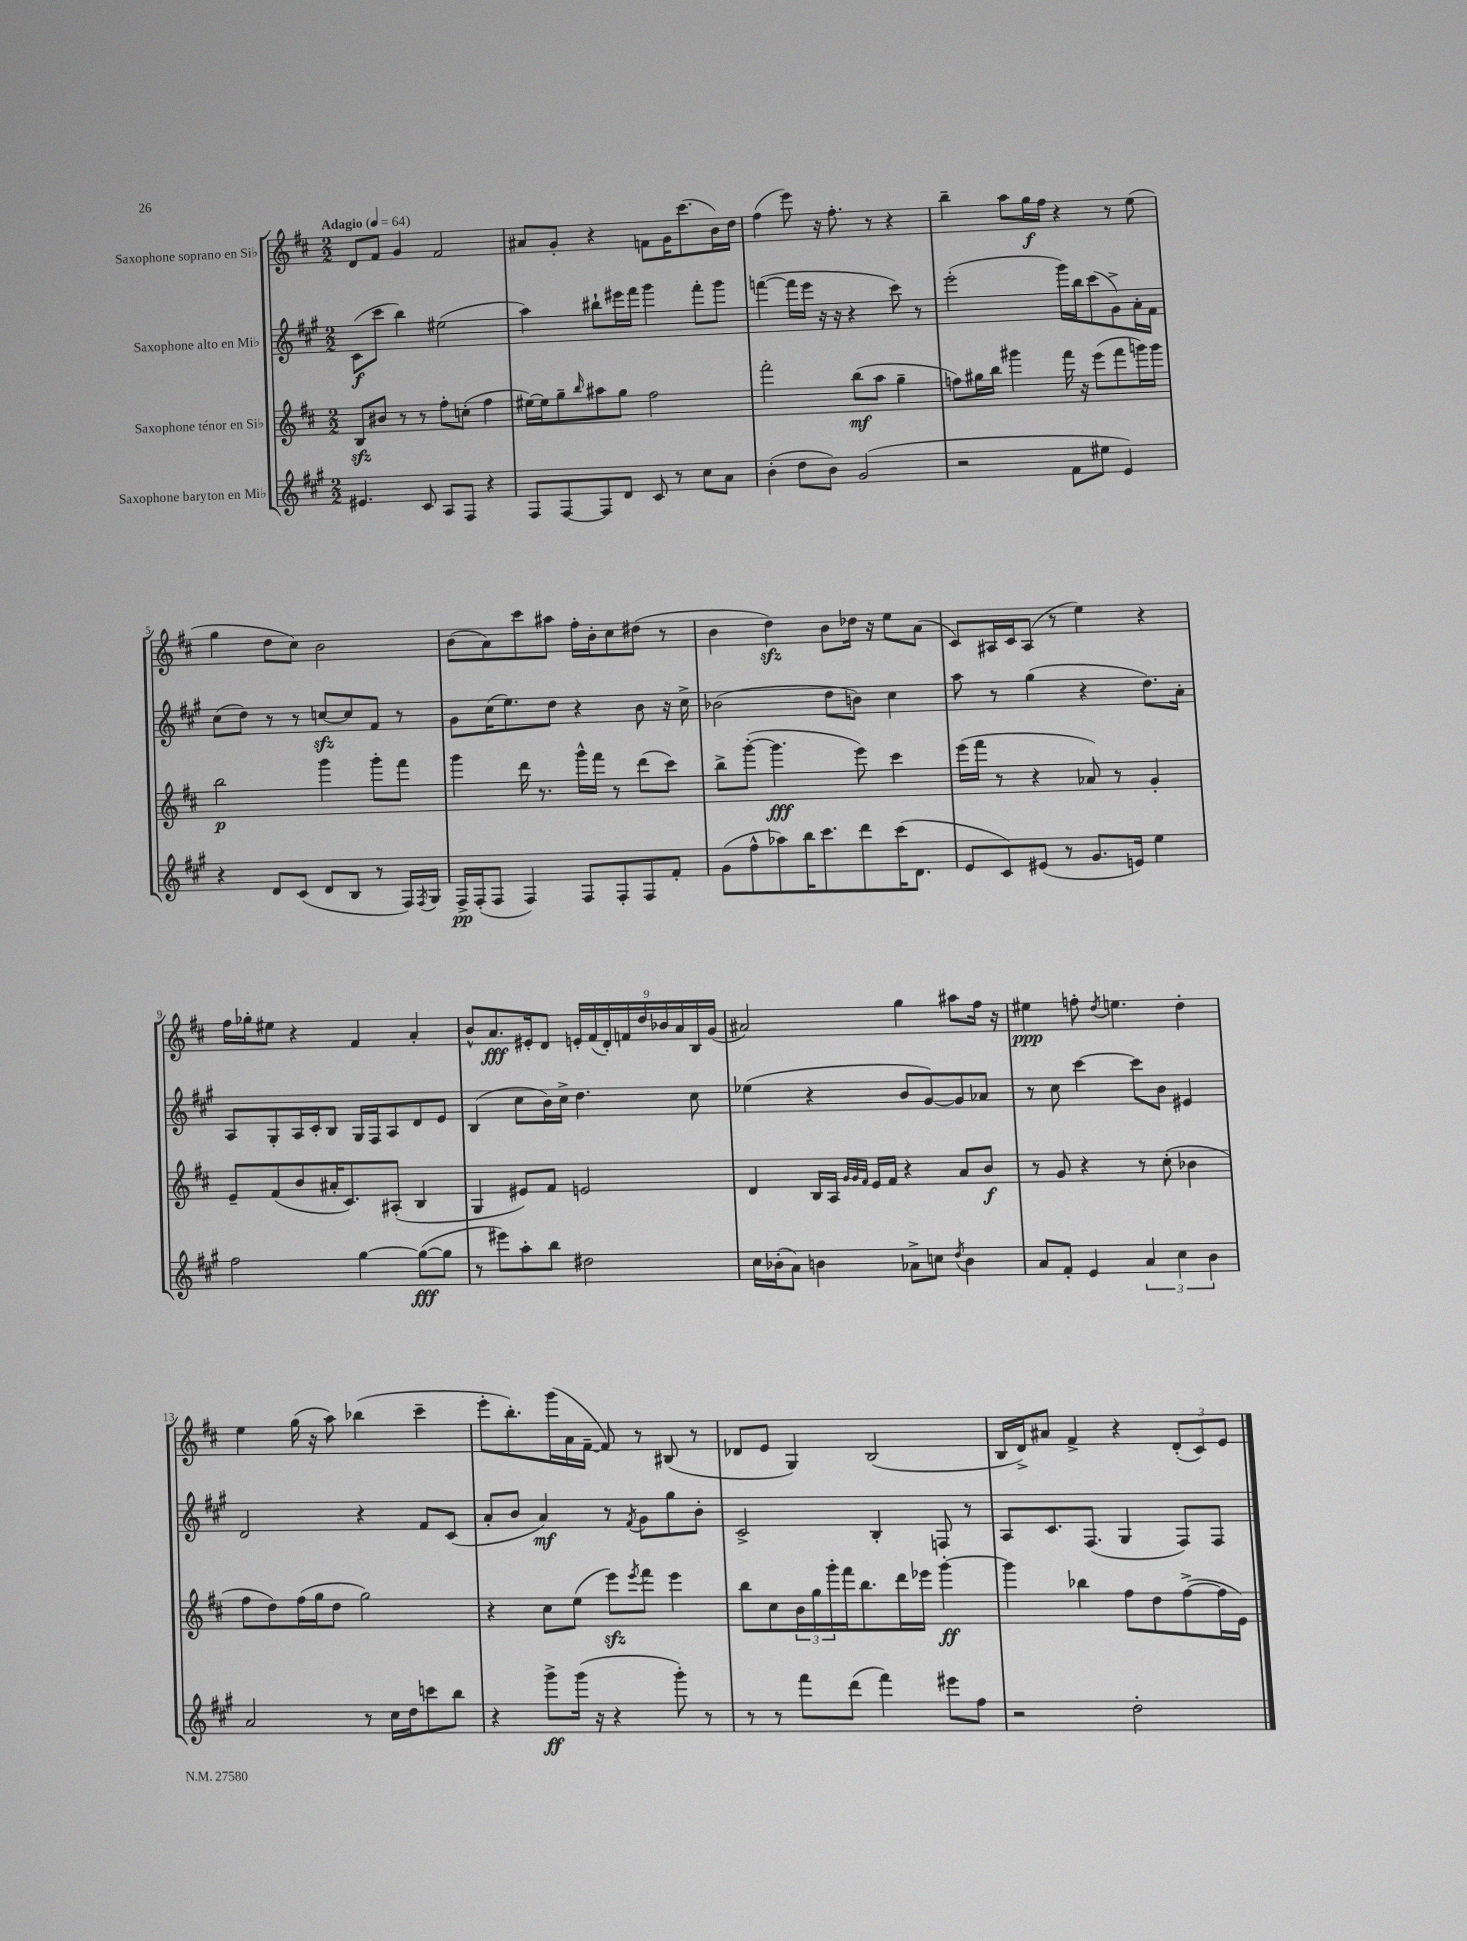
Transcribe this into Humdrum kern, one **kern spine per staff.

**kern	**dynam	**kern	**dynam	**kern	**dynam	**kern	**dynam
*part4	*part4	*part3	*part3	*part2	*part2	*part1	*part1
*staff4	*staff4	*staff3	*staff3	*staff2	*staff2	*staff1	*staff1
*I"Saxophone baryton en Mi♭	*	*I"Saxophone ténor en Si♭	*	*I"Saxophone alto en Mi♭	*	*I"Saxophone soprano en Si♭	*
*clefG2	*	*clefG2	*	*clefG2	*	*clefG2	*
*k[f#c#g#]	*	*k[f#c#]	*	*k[f#c#g#]	*	*k[f#c#]	*
*M2/2	*	*M2/2	*	*M2/2	*	*M2/2	*
*MM64	*	*MM64	*	*MM64	*	*MM64	*
=1	=1	=1	=1	=1	=1	=1	=1
!	!	!	!	!	!	!LO:TX:a:B:t=Adagio	!
4.e#X/	.	8Bzz/L	.	(8c#\L	f	8d/L	.
.	.	8b#X/J	.	8ccc#\J	.	8f#/J	.
.	.	8r	.	4bb\)	.	4g/	.
8c#/	.	8r	.	.	.	.	.
8A/L	.	8ff#'\L	.	(2ee#X\	.	2f#/	.
8F#/J	.	(8ccn'\J	.	.	.	.	.
4r	.	4ff#\	.	.	.	.	.
=2	=2	=2	=2	=2	=2	=2	=2
8F#/L	.	[16ee#X\LL)	.	4aa\)	.	8a#X/L	.
.	.	16ee#\J]	.	.	.	.	.
[8F#/	.	8gg~\	.	.	.	8g'/J	.
.	.	16qqbb/	.	.	.	.	.
8F#/]	.	8aa#X\	.	8bb#X`\L	.	4r	.
8d/J	.	8gg\J	.	16eee#X\L	.	.	.
.	.	.	.	16fff#\JJ	.	.	.
8c#/	.	2ff#\	.	4ggg#\	.	8fn\L	.
8r	.	.	.	.	.	16g\K	.
.	.	.	.	.	.	(8.ccc#\	.
8cc#\L	.	.	.	8fff#'\L	.	.	.
8a\J	.	.	.	8ggg#\J	.	16b\L)	.
.	.	.	.	.	.	16dd\JJ	.
=3	=3	=3	=3	=3	=3	=3	=3
(4b'\	.	2fff#'\	.	([4fffn\	.	(4ff#\	.
8dd\L	.	.	.	16fff\LL]	.	8eee\)	.
.	.	.	.	16eee\JJ	.	.	.
8b\J)	.	.	.	16r	.	16r	.
.	.	.	.	16r	.	8.ff#'\	.
(2g#/	.	(8bb\L	mf	4r	.	.	.
.	.	8aa\J	.	.	.	8r	.
.	.	4gg~\	.	8ccc#\)	.	4r	.
.	.	.	.	8r	.	.	.
=4	=4	=4	=4	=4	=4	=4	=4
2r	.	8ffn\L)	.	(2eee'\	.	4bb~\	.
.	.	16gg#X\L	.	.	.	.	.
.	.	16bb\JJ	.	.	.	.	.
.	.	4ggg#X\	.	.	.	8aa\L	.
.	.	.	.	.	.	16gg\L	f
.	.	.	.	.	.	16ff#\JJ	.
8f#\L	.	16fff#\	.	16ggg#\LL)	.	4r	.
.	.	16r	.	16bb\J	.	.	.
8ee#X\J	.	(8eee\L	.	(8ccc#\	.	.	.
4e/)	.	8fff#\	.	8g#^\)	.	8r	.
.	.	16gggn\L)	.	16a'\L	.	(8ee\	.
.	.	16ggg\JJ	.	16f#\JJ	.	.	.
!!LO:LB:g=z
=5	=5	=5	=5	=5	=5	=5	=5
4r	.	2bb\	p	(8cc#\L	.	4gg\	.
.	.	.	.	8dd\J)	.	.	.
8d/L	.	.	.	8r	.	8dd\L	.
(8c#/J	.	.	.	8r	.	8cc#\J)	.
8d/L	.	4ggg\	.	[8ccnzz/L	.	2b\	.
8B/J	.	.	.	8cc/]	.	.	.
8r	.	8ggg'\L	.	8f#/J	.	.	.
16F#/LL)	.	8fff#\J	.	8r	.	.	.
8qF#/	.	.	.	.	.	.	.
16G#/JJ	.	.	.	.	.	.	.
=6	=6	=6	=6	=6	=6	=6	=6
16F#^/LL	pp	4ggg\	.	8g#\L	.	(8b\L	.
(16F#'/J	.	.	.	.	.	.	.
8F#/J	.	.	.	(16cc#\K	.	8a\)	.
.	.	.	.	8.ee\)	.	.	.
4F#/)	.	16ddd\	.	.	.	8ccc#\	.
.	.	8.r	.	.	.	.	.
.	.	.	.	8dd\J	.	8aa#X\J	.
8F#/L	.	16ggg^^\LL	.	4r	.	16ff#'\LL	.
.	.	16fff#\JJ	.	.	.	16b'\J	.
8F#'/	.	8r	.	.	.	8cc#\	.
8F#/	.	(8ddd\L	.	8b\	.	(8dd#X\J	.
8f#'/J	.	8ccc#\J)	.	16r	.	8r	.
.	.	.	.	16cc#^\	.	.	.
=7	=7	=7	=7	=7	=7	=7	=7
(8g#\L	.	8bb^\L	.	(2b-X\	.	4b\	.
8ff#^^\	.	([8ggg'\J	.	.	.	.	.
8aa-X\)	.	4.ggg\]	fff	.	.	4ddzz\)	.
16bb\K	.	.	.	.	.	.	.
8.ccc#\	.	.	.	.	.	.	.
.	.	.	.	8dd\L	.	8b\L	.
8ddd\	.	8eee\)	.	8bn\J)	.	16dd-X\Jk	.
.	.	.	.	.	.	16r	.
(16ccc#\K	.	4ccc#\	.	4cc#\	.	8ee\L	.
8.d\J	.	.	.	.	.	.	.
.	.	.	.	.	.	(8a\J	.
=8	=8	=8	=8	=8	=8	=8	=8
8e/L	.	(16eee\LL	.	8aa\	.	8c#/L)	.
.	.	16fff#\JJ	.	.	.	.	.
8c#/)	.	8r	.	8r	.	16A#X/L	.
.	.	.	.	.	.	16c#/J	.
(8e#X/J	.	4r	.	(4gg#\	.	(8A#/J	.
8r	.	.	.	.	.	8r	.
8.g#/L	.	8a-X/)	.	4r	.	4ee\)	.
.	.	8r	.	.	.	.	.
16en/Jk)	.	.	.	.	.	.	.
4ee\	.	4g'/	.	8.dd\L)	.	4r	.
.	.	.	.	16a'\Jk	.	.	.
!!LO:LB:g=z
=9	=9	=9	=9	=9	=9	=9	=9
2ff#\	.	8e~/L	.	8A/L	.	16ff#\LL	.
.	.	.	.	.	.	16gg-X'\J	.
.	.	(8f#/	.	8G#'/	.	8ee#X\J	.
.	.	8b/	.	16A/L	.	4r	.
.	.	.	.	16c#'/J	.	.	.
.	.	16a#X'/K	.	8B/J	.	.	.
.	.	8.c#/)	.	.	.	.	.
[4gg#\	.	.	.	16G#/LL	.	4f#/	.
.	.	.	.	16F#/J	.	.	.
.	.	(8A#X'/J	.	8A/	.	.	.
(8gg#\L_	fff	4B/	.	8d/	.	4a'/	.
8gg#\J]	.	.	.	8e/J	.	.	.
=10	=10	=10	=10	=10	=10	=10	=10
8r	.	4G/	.	(4B/	.	8b^^/L	.
8eee#X\L)	.	.	.	.	.	8.a/	fff
8aa'\	.	8e#X/L)	.	8cc#\L	.	.	.
.	.	.	.	.	.	16e#X'/k	.
8bb\J	.	8f#/J	.	16b\L)	.	8d/J	.
.	.	.	.	16cc#^\JJ	.	.	.
2dd#X\	.	2en/	.	4.dd\	.	18en'/LL	.
.	.	.	.	.	.	(18f#/	.
.	.	.	.	.	.	18d'/)	.
.	.	.	.	.	.	18fn/	.
.	.	.	.	.	.	18dd/	.
.	.	.	.	.	.	18b-X/	.
.	.	.	.	.	.	18a/	.
.	.	.	.	8cc#\	.	.	.
.	.	.	.	.	.	18B/	.
.	.	.	.	.	.	(18g/JJ	.
=11	=11	=11	=11	=11	=11	=11	=11
16cc#\LL	.	4d/	.	(4ee-X\	.	2a#X/)	.
(16b-X'\J	.	.	.	.	.	.	.
8a\J)	.	.	.	.	.	.	.
4bn\	.	16B/LL	.	4r	.	.	.
.	.	16A/JJ	.	.	.	.	.
.	.	32qqg/LLL	.	.	.	.	.
.	.	32qqg/	.	.	.	.	.
.	.	32qqf#/JJJ	.	.	.	.	.
.	.	16e/LL	.	.	.	.	.
.	.	16f#/JJ	.	.	.	.	.
8a-X^\L	.	4r	.	8b/L	.	4gg\	.
8ccn\J	.	.	.	[8g#/)	.	.	.
8qdd/	.	.	.	.	.	.	.
4b\	.	8a/L	.	8g#/]	.	8aa#X\L	.
.	.	8b/J	f	8a-X/J	.	16ff#\Jk	.
.	.	.	.	.	.	16r	.
=12	=12	=12	=12	=12	=12	=12	=12
8a/L	.	8r	.	8r	.	4ee#X\	ppp
8f#'/J	.	8g/	.	8cc#\	.	.	.
4e/	.	4r	.	[4ccc#\	.	8ffn'\	.
.	.	.	.	.	.	8qdd/	.
.	.	.	.	.	.	4.een\	.
6a/	.	8r	.	8ccc#\L]	.	.	.
.	.	(8cc#'\	.	8b\J	.	.	.
6cc#\	.	.	.	.	.	.	.
.	.	4b-X\	.	4e#X/	.	4dd'\	.
6b\	.	.	.	.	.	.	.
!!LO:LB:g=z
=13	=13	=13	=13	=13	=13	=13	=13
2a/	.	8ff#\L	.	2d/	.	4ee\	.
.	.	8dd\)	.	.	.	.	.
.	.	(16ff#\L	.	.	.	(16gg\	.
.	.	16gg\J	.	.	.	16r	.
.	.	8dd\J	.	.	.	8aa\)	.
8r	.	2gg\)	.	4r	.	(4bb-X\	.
16cc#\LL	.	.	.	.	.	.	.
16dd\J	.	.	.	.	.	.	.
8cccn\	.	.	.	8f#/L	.	4ccc#~\	.
8bb\J	.	.	.	(8c#/J	.	.	.
=14	=14	=14	=14	=14	=14	=14	=14
4r	.	4r	.	8a'/L	.	8eee'\L	.
.	.	.	.	8b/J	.	8.bb'\)	.
8ggg#^\L	ff	8cc#\L	.	4a/)	mf	.	.
.	.	.	.	.	.	(16ggg\L	.
(16ggg#\Jk	.	(8ee\J	.	.	.	16a\	.
16r	.	.	.	.	.	[16f#~\JJ	.
4r	.	8eeezz\L)	.	8r	.	8f#/])	.
.	.	8qeee/	.	8qf#/	.	.	.
.	.	8fff#\J	.	8g#\L	.	8r	.
8ggg#'\)	.	4eee\	.	8gg#\	.	(8B#X/	.
8r	.	.	.	8b'\J	.	8r	.
=15	=15	=15	=15	=15	=15	=15	=15
8r	.	8bb\L	.	2c#^/	.	8d-X/L	.
8r	.	8cc#\	.	.	.	8e/J	.
8fff#\L	.	24b\L	.	.	.	4G/)	.
.	.	24gg\	.	.	.	.	.
.	.	24ggg'\	.	.	.	.	.
(8ddd\J	.	16fff#\J	.	.	.	.	.
.	.	8.bb\	.	.	.	.	.
4fff#\)	.	.	.	4B'/	.	(2B/	.
.	.	16ddd\L	.	.	.	.	.
.	.	16eee-X\JJ	.	.	.	.	.
8eee#X\L	.	[4ggg'\	ff	8Fn/	.	.	.
8ff#\J	.	.	.	8r	.	.	.
=16	=16	=16	=16	=16	=16	=16	=16
2r	.	4ggg\]	.	8A/L	.	16B/LL	.
.	.	.	.	.	.	16d^/J)	.
.	.	.	.	8.c#/	.	8a#X/J	.
.	.	4bb-X\	.	.	.	4f#^/	.
.	.	.	.	(8.F#/J	.	.	.
2dd'\	.	8ff#\L	.	4G#/	.	4r	.
.	.	8dd\	.	.	.	.	.
.	.	([8ff#^\	.	8F#/L)	.	(12d'/L	.
.	.	.	.	.	.	12c#/)	.
.	.	16ff#\L]	.	8F#/J	.	.	.
.	.	.	.	.	.	12e/J	.
.	.	16e\JJ)	.	.	.	.	.
==	==	==	==	==	==	==	==
*-	*-	*-	*-	*-	*-	*-	*-
